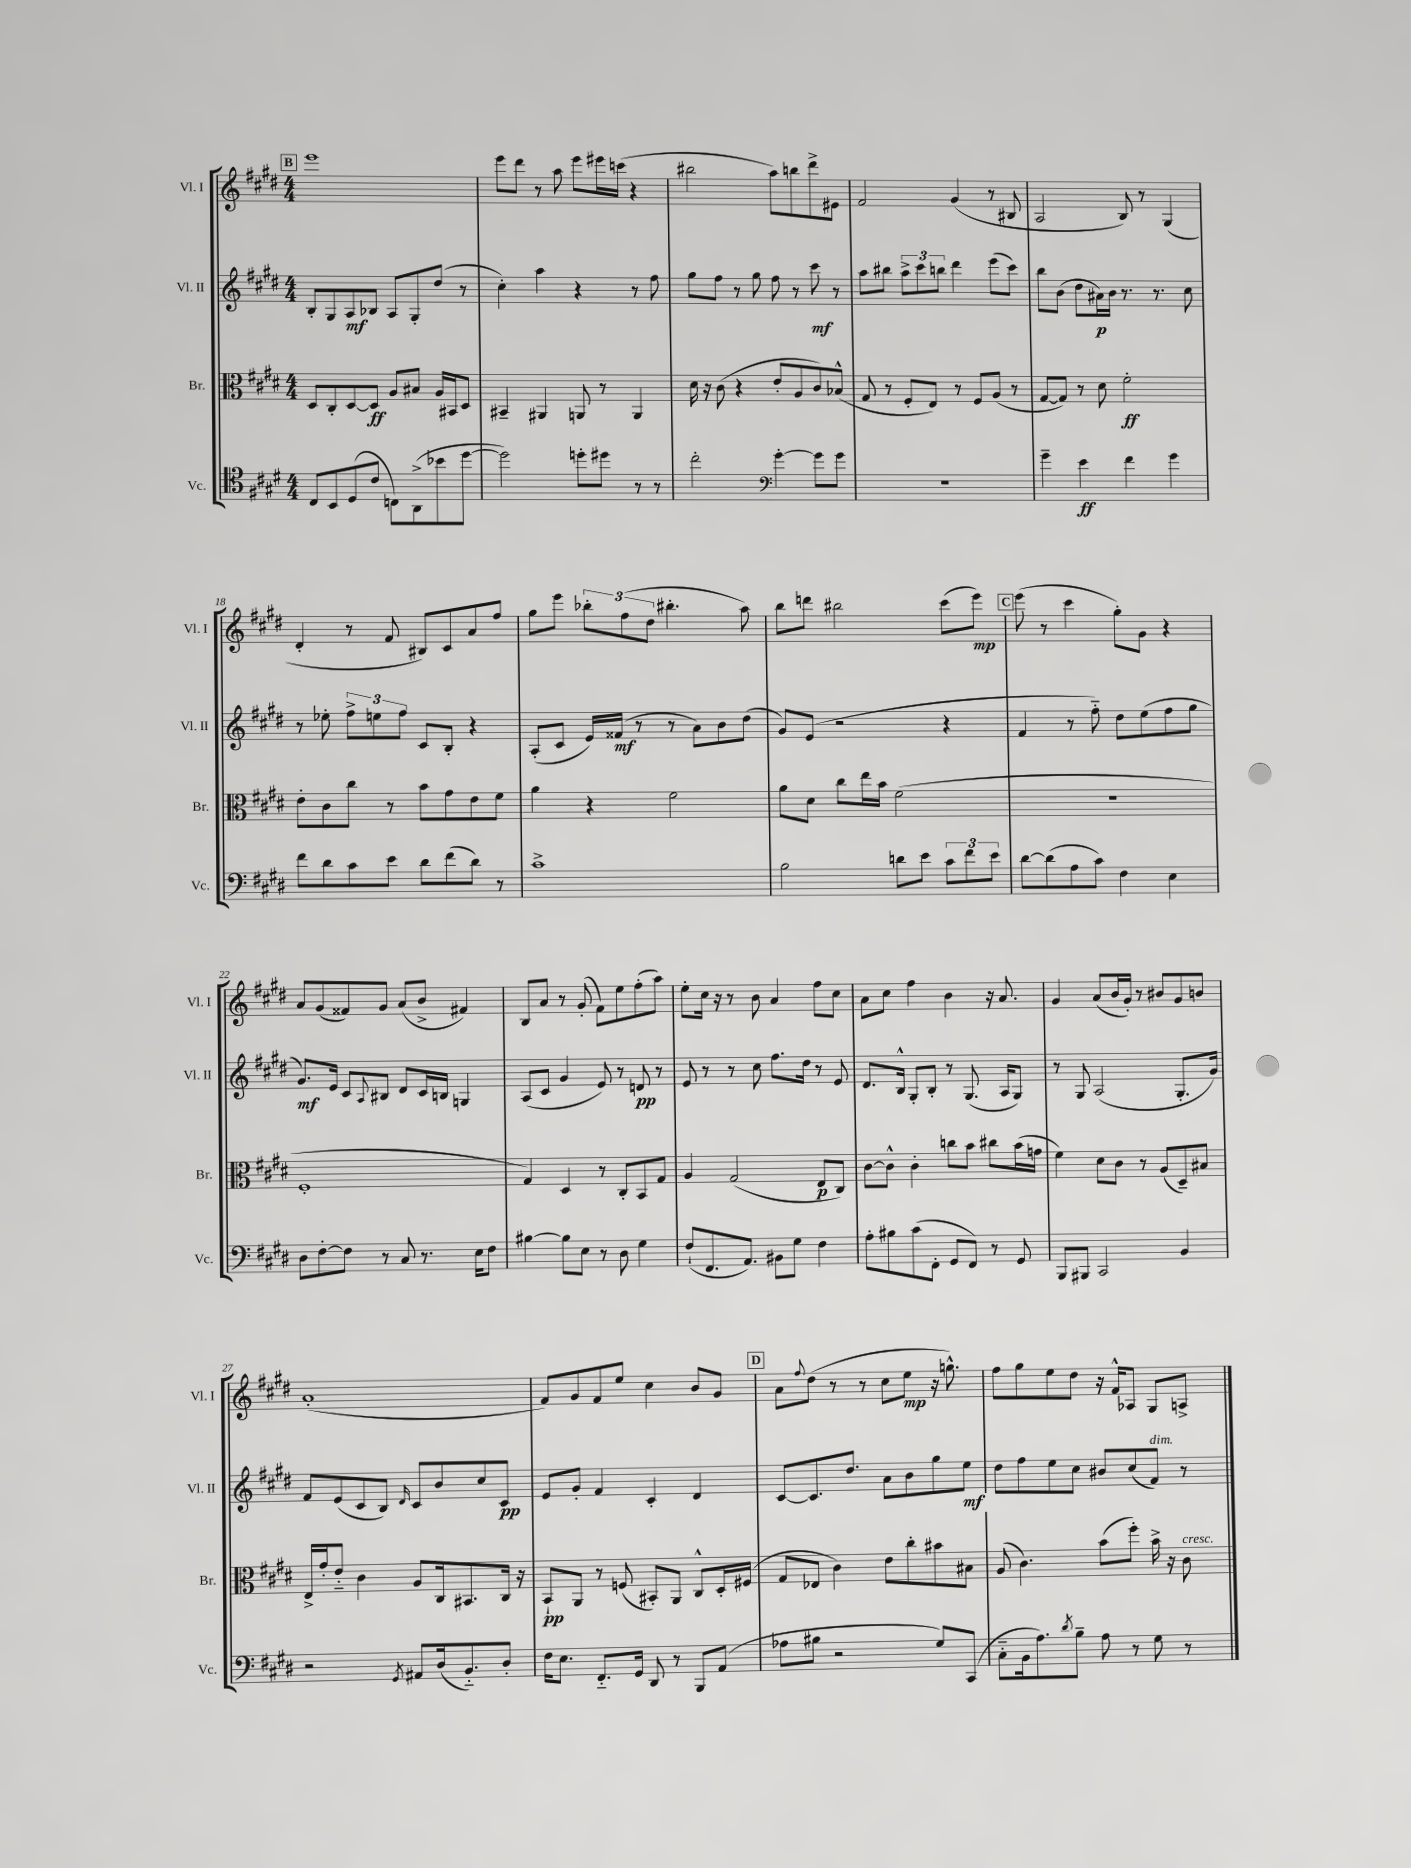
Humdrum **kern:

**kern	**kern	**kern	**kern
*staff4	*staff3	*staff2	*staff1
*clefC4	*clefC3	*clefG2	*clefG2
*k[f#c#g#d#]	*k[f#c#g#d#]	*k[f#c#g#d#]	*k[f#c#g#d#]
*M4/4	*M4/4	*M4/4	*M4/4
8C#	8D#	8B'	1eee
8BB	8C#'	8G#	.
(8D#	[8D#	8A	.
8c#	8D#]	8B-	.
8C)	8A	8A	.
(8AA^	8B#	8G#'	.
8b-	16A	(8dd#	.
.	16BB#	.	.
[8dd#	8D#	8r	.
=	=	=	=
2dd#])	4BB#~	4cc#')	8eee
.	.	.	8ddd#
.	4AA#	4aa	8r
.	.	.	8aa
8dd'	8AA	4r	8eee
8dd#	8r	.	16eee#
.	.	.	(16ccc
8r	4AA	8r	4r
8r	.	8ff#	.
=	=	=	=
2cc#'	16d#	8gg#	2bb#
.	16r	.	.
.	(8c#	8ff#	.
.	4r	8r	.
.	.	8gg#	.
*clefF4	*	*	*
[4g#'	8e'	8ff#	8aa)
.	8A	8r	8bb
8g#]	8c#)	8ccc#	8ddd#^
8g#	(8B-^^	8r	8e#
=	=	=	=
1r	8G#	8aa	2f#
.	8r	8bb#	.
.	8F#'	12aa^	.
.	.	12ccc#	.
.	8E)	.	.
.	.	12bb	.
.	8r	4ddd#	(4g#
.	8F#	.	.
.	(8A	(8eee	8r
.	8r	8ccc#)	8B#
=	=	=	=
4g#~	[8G#	8bb	2A
.	8G#])	(8b	.
4e	8r	8dd#	.
.	8d#	16a#)	.
.	.	16b	.
4f#	2f#'	8.r	8B)
.	.	.	8r
.	.	8.r	.
4g#	.	.	(4G#
.	.	8cc#	.
=	=	=	=
8f#	8e'	8r	4d#'
8d#	8c#	8ee-'	.
8c#	8cc#	12ff#^	8r
.	.	12ee	.
8e	8r	.	8f#
.	.	12ff#	.
8d#	8b	8c#	8B#)
(8f#	8g#	8B'	8c#
8d#)	8e	4r	8a
8r	8f#	.	8ff#
=	=	=	=
1c#^	4a	(8A'	8gg#
.	.	8c#	8eee
.	4r	16e)	12bb-'
.	.	(16f##	.
.	.	.	(12ff#
.	.	8r	.
.	.	.	12dd#
.	2f#	8r	4.bb#'
.	.	8a)	.
.	.	8b	.
.	.	(8dd#	8aa)
=	=	=	=
2B	8a	8g#)	8bb
.	8d#	(8e	8ddd
.	8cc#	2r	2bb#
.	16ee	.	.
.	16b	.	.
8d	(2f#	.	.
8e	.	.	.
12c#	.	4r	(8ccc#
12f#	.	.	.
.	.	.	8eee)
12e	.	.	.
=	=	=	=
[8d#	1r	4f#	(8eee
(8d#]	.	.	8r
8A	.	8r	4ccc#
8c#)	.	8ff#'~)	.
4F#	.	8dd#	8gg#')
.	.	(8ee	8g#
4E	.	8ff#	4r
.	.	8gg#	.
=	=	=	=
8D#	1F#'	8.g#)	8a
[8F#'	.	.	(8g#
.	.	16e	.
8F#]	.	8c#	8f##)
.	.	8qqA	.
8r	.	8B#	8g#
8C#	.	8d#	(8a
8.r	.	16c#	8b^
.	.	16B	.
.	.	4G	4f#)
16E	.	.	.
8F#	.	.	.
=	=	=	=
[4B#	4G#)	(8A	8B
.	.	8c#	8a
8B#]	4D#	4g#	8r
8E	.	.	(8g#'
8r	8r	8e)	8f#)
8D#	8C#'	8r	8ee
4G#	8BB	8d	(8ff#'
.	8G#	8r	8aa)
=	=	=	=
(8F#`	4A	8e	8ee'
8.FF#	.	8r	16cc#
.	.	.	16r
.	(2G#	8r	8r
8.AA)	.	.	.
.	.	8cc#	8b
8BB#	.	8.ff#	4a
8G#	.	.	.
.	.	16dd#	.
4F#	8E	8r	8ff#
.	8C#)	8e	8cc#
=	=	=	=
8A'	[8c#	8.d#	8a
8B#	8c#^^]	.	8cc#
.	.	16B^^	.
(8c#	4c#'	8G#'	4ff#
8FF#'	.	8B'	.
8GG#	8cc	8r	4b
8FF#)	8b	(8.G#	.
8r	8cc#	.	16r
.	.	16A	8.a
8GG#	(16b	8G#)	.
.	16g	.	.
=	=	=	=
8BBB	4f#)	8r	4g#
8BBB#	.	8G#	.
2CC#	8d#	(2A	(8a
.	8c#	.	16b
.	.	.	16g#')
.	8r	.	8r
.	(8A	.	8b#
4BB	8D#~)	8.G#'	8g#
.	8B#	.	8b
.	.	16g#)	.
=	=	=	=
2r	16E^	8f#	(1a'
.	16g#'	.	.
.	8e'~	(8e	.
.	4c#	8c#	.
.	.	8B)	.
8qGG#	.	16qqd#	.
8AA#	8A	8c#	.
(16D#	16C#	8b	.
8.BB'~)	8.BB#	.	.
.	.	8cc#	.
8D#'	16C#	8c#	.
.	16r	.	.
=	=	=	=
16F#	8BB`	8e	8f#)
8.E	.	.	.
.	8AA	8g#'	8g#
8.FF#'~	8r	4f#	8f#
.	(8F	.	8ee
16GG#	.	.	.
8DD#	8BB#')	4c#'	4cc#
8r	8AA	.	.
8BBB	8C#^^	4d#	8b
(8AA	16D#'	.	8g#
.	(16F#	.	.
=	=	=	=
8A-	8G#	[8c#	8a
.	.	.	8qqff#
8B#	8E-	8.c#]	(8dd#
2r	4c#)	.	8r
.	.	8.dd#	.
.	.	.	8r
.	8e	8a	8cc#
.	8cc#'	8b	8ee
8G#)	8b#	8gg#	16r
.	.	.	8.gg^^)
(8CC#	8B#	8ee	.
=	=	=	=
8C#'~	(8A	8dd#	8ff#
16BB	4.c#)	8ff#	8gg#
8.A)	.	.	.
.	.	8ee	8ee
8qd#	.	.	.
8B~	.	8cc#	8dd#
8A	(8b	8b#	16r
.	.	.	16f#^^
8r	8ff#')	(8cc#	8A-
8G#	16b^	8f#)	8G#
.	16r	.	.
8r	8c#	8r	8A^
==	==	==	==
*-	*-	*-	*-
